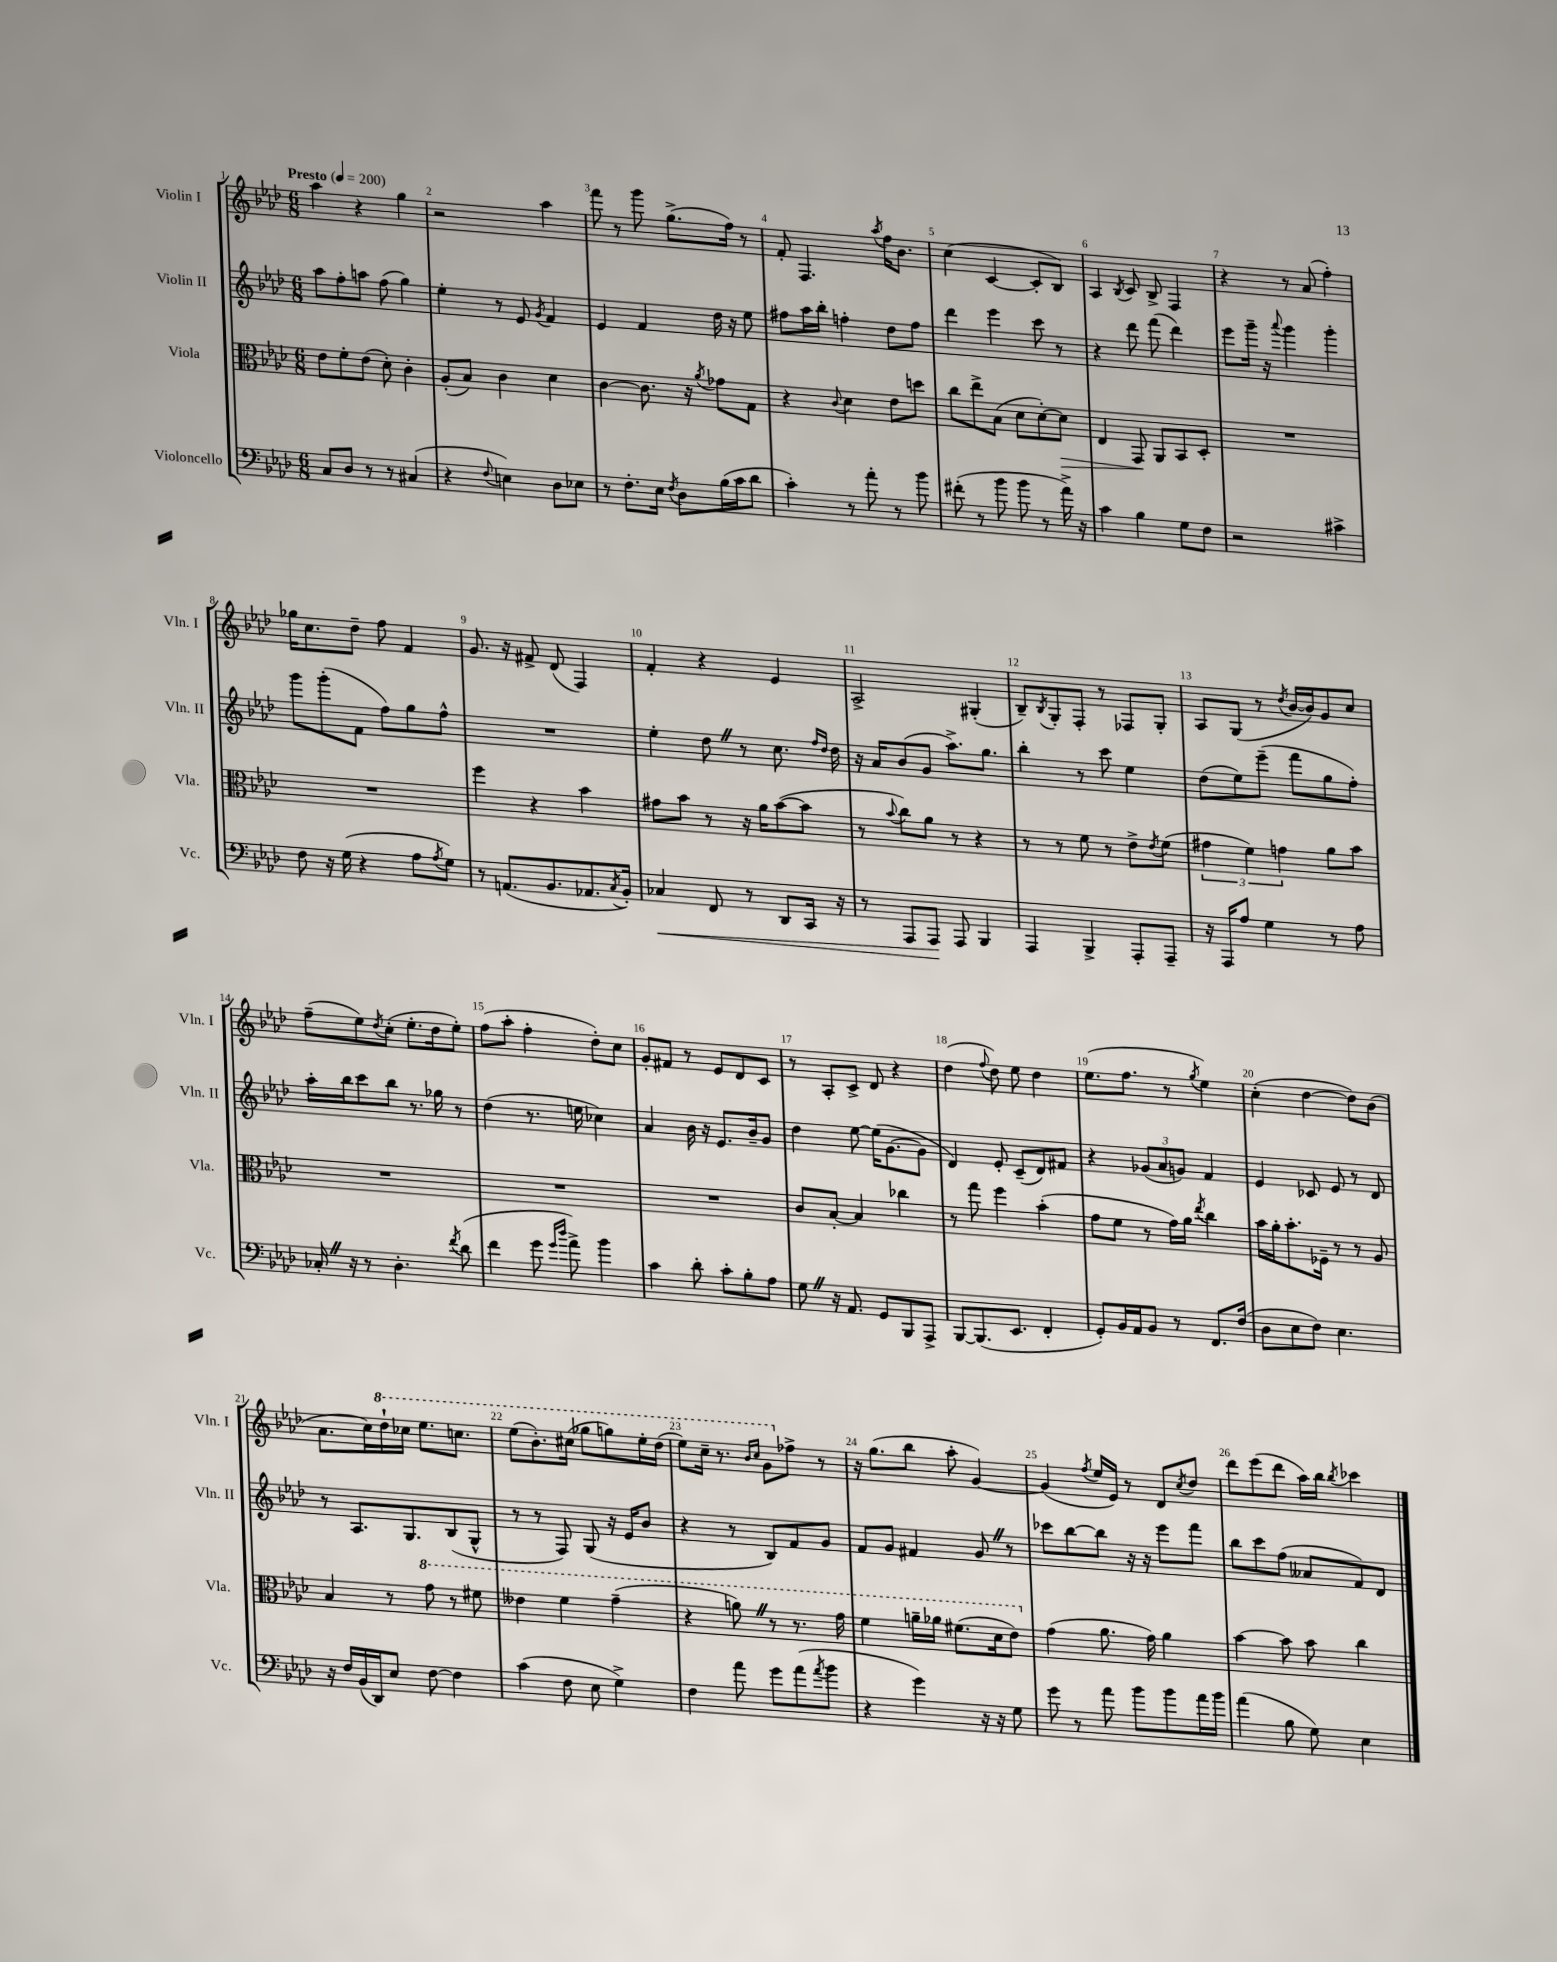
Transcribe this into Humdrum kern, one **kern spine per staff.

**kern	**kern	**kern	**kern
*staff4	*staff3	*staff2	*staff1
*clefF4	*clefC3	*clefG2	*clefG2
*k[b-e-a-d-]	*k[b-e-a-d-]	*k[b-e-a-d-]	*k[b-e-a-d-]
*M6/8	*M6/8	*M6/8	*M6/8
*MM200	*MM200	*MM200	*MM200
8C	8e-	8aa-	4aa-
8D-	8f'	8ff'	.
8r	(8e-	8aa	4r
8r	8d-')	(8ff	.
(4C#	4c'	4gg)	4gg
=	=	=	=
4r	(8A-'	4ee-'	2r
.	8B-)	.	.
8qqF	.	.	.
4E)	4c	8r	.
.	.	8e-	.
.	.	8qg	.
8D-	4d-	4f	4aa-
8E-	.	.	.
=	=	=	=
8r	[4c	4e-	8fff
8.F'	.	.	8r
.	8.c]	4f	8ggg
16E-	.	.	.
8qF	.	.	.
8D-	.	.	(8.gg^
.	16r	.	.
.	8qa-	.	.
(16B-	8g-	16dd-	.
16c	.	16r	16ff)
8d-	8G	8ee-	8r
=	=	=	=
4c')	4r	8ff#	8f'
.	.	16aa-	4.F
.	.	16bb-'	.
.	8qqc	.	.
8r	4d-	4ff'	.
8a-'	.	.	.
.	.	.	8qaa-
8r	8e-	8dd-	16ff
.	.	.	8.b-
8b-	8dd	8ff	.
=	=	=	=
(8f#'	8cc	4ddd-	(4cc
8r	8ee-^	.	.
8b-	(8B-	4eee-	[4c
8b-	8d-	.	.
8r	[8d-')	8ccc	8c']
16a-^)	8d-]	8r	8B-)
16r	.	.	.
=	=	=	=
4c	4E-	4r	4A-
.	.	.	8qB-
4B-	8GG	8ddd-	8c
.	8AA-	(8fff	8B-^
8G	8BB-	4ddd-)	4F
8F	8D-'	.	.
=	=	=	=
2r	2.r	8eee-	4r
.	.	16ggg~	.
.	.	16r	.
.	.	8qqaaa-	.
.	.	4ggg	8r
.	.	.	(8a-
4c#^	.	4ggg'	4ff')
=	=	=	=
8F	2.r	8ggg	16gg-
.	.	.	8.cc
16r	.	(8ggg'	.
(16G	.	.	.
4r	.	8f	8dd-~
.	.	8ff)	8ff
8A-	.	8gg	4f
8qA-	.	.	.
8G)	.	8ff^^	.
=	=	=	=
8r	4ff	2.r	8.g
(8.AA	.	.	.
.	.	.	16r
.	4r	.	8f#^
8.BB-	.	.	.
.	.	.	(8d-
8.AA-	4b-	.	4F)
8qC	.	.	.
16BB-')	.	.	.
=	=	=	=
4C-	8g#	4ee-'	4f'
.	8b-	.	.
8FF	8r	8dd-	4r
8r	16r	8r	.
.	16a-	.	.
8DD-	([8b-	8.cc	4e-
16CC	8b-]	.	.
.	.	16qqff	.
.	.	16qqdd-	.
16r	.	16dd-	.
=	=	=	=
8r	8r	16r	2A-^
.	.	16a-	.
.	8qqb-	.	.
8AAA-	8cc)	(8b-	.
8AAA-	8a-	8g	.
8AAA-	8r	8.aa-^)	.
4BBB-	4r	.	(4G#'
.	.	8.gg	.
=	=	=	=
4AAA-	8r	4bb-'	8B-~)
.	.	.	8qB-
.	8r	.	8G'
4BBB-^	8f	8r	8F'
.	8r	8ccc	8r
8AAA-'	8e-^	4ee-	8F-
.	8qe-	.	.
8AAA-~	(8f	.	8G'
=	=	=	=
16r	6g#	(8dd-	8A-
16AAA-	.	.	.
8A-	.	8ee-)	(8G
.	6f)	.	.
4G	.	(8eee-~	8r
.	6g	.	.
.	.	.	8qdd-
.	.	8fff	[16b-
.	.	.	16b-])
8r	8a-	8gg	8g
8A-	8b-	8ff')	8cc
=	=	=	=
16C-'	2.r	16aa-'	(8ff~
16r	.	16bb-	.
8r	.	8ccc	8ee-)
.	.	.	8qdd-
4.D-'	.	8bb-	(8cc'
.	.	8.r	8.ee-'
.	.	16gg-	16dd-
8qf	.	.	.
(8d-	.	8r	8ee-')
=	=	=	=
4f	2.r	(4dd-	(8ff
.	.	.	8aa-'
8g	.	8.r	4ff'
16qqg	.	.	.
16qqdd-	.	.	.
8a-^)	.	.	.
.	.	16ee	.
4b-	.	4cc-)	8dd-')
.	.	.	8cc
=	=	=	=
4c	2.r	4a-	8g'
.	.	.	8f#
8d-'	.	16b-	8r
.	.	16r	.
8c'	.	8.e-	8e-
8B-'	.	.	8d-
.	.	16b-~	.
8A-	.	8g	8c
=	=	=	=
8G	8c	4dd-	8r
16r	[8B-'	.	8A-'
8.AA-	.	.	.
.	4B-]	[8ee-	8c^
8GG	.	(16ee-]	8d-
.	.	[8.g	.
8BBB-	4cc-	.	4r
8AAA-^	.	8g]	.
=	=	=	=
[8BBB-	8r	4d-)	(4dd-
(8.BBB-]	8gg	.	.
.	.	.	8qqff
.	4ff	8e-'	8dd-)
8.EE-	.	.	.
.	.	(8c~	8ee-
4FF'	(4b-'	8d-)	4dd-
.	.	8f#	.
=	=	=	=
8GG')	8g	4r	(8.ee-
16BB-	8f	.	.
16AA-	.	.	8.ff
8BB-	8r	(12g-	.
.	.	12a-	.
8r	16g)	.	8r
.	.	12g)	.
.	16a-	.	.
.	8qee-	.	8qgg
8.FF	4cc	4f	4ee-)
(16F	.	.	.
=	=	=	=
8D-	16b-	4e-	(4cc'
.	16a-'	.	.
8E-	8.b-'	.	.
8F)	.	8c-	[4dd-
.	16F-~	.	.
4.E-	8r	8e-	.
.	8r	8r	8dd-])
.	8A-	8d-	(8b-
=	=	=	=
16r	4B-	8r	8.a-
16F	.	.	.
(16BB-	.	8.A-	.
16DD-)	.	.	16cc)
8E-	8r	.	16ddd-`
.	.	8.G	16ccc-
[8F	8gg	.	8.eee-
4F]	8r	(8B-	.
.	.	.	8.ccc
.	8ff#	8G^^	.
=	=	=	=
(4c	4ee--	8r	(8eee-
.	.	8r	8.bb-')
8F	4ff	8F)	.
.	.	.	(16ccc#
8E-	.	(8G	8ggg-
4G^)	(4gg~	16r	8ggg)
.	.	16e-	.
.	.	8b-	16eee-'
.	.	.	(16ddd-
=	=	=	=
4F	4r	4r	8eee-)
.	.	.	16ccc~
.	.	.	8.r
8a-	8aa)	8r	.
.	.	.	16qqbb-
.	.	.	16qqccc
8g	8r	8B-)	8gg
(8a-	8.r	8f	8ff-^
8qa-	.	.	.
8b-	.	8g	8r
.	16gg	.	.
=	=	=	=
4r	4ff	8f	16r
.	.	.	(8.gg
.	.	8g	.
4g)	16aa~	4f#	8bb-
.	16aa-	.	.
.	(8.ff#	.	8aa-'
16r	.	8g	[4g)
16r	16dd-	.	.
8G	8ee-)	8r	.
=	=	=	=
8g	(4g	8ccc-	(4g]
8r	.	[8bb-	.
.	.	.	8qff
8a-	8.a-	8bb-]	16ee-
.	.	.	16e-)
8b-	.	16r	8r
.	16g)	16r	.
8b-	4a-	8eee-	8d-
.	.	.	8qcc
16a-	.	8fff	8dd-
16b-	.	.	.
=	=	=	=
(4a-	[4b-	8bb-	8ddd-
.	.	8ccc	(8eee-
8B-	8b-]	(8ff	8ddd-
8G)	8b-	8a--	16aa-)
.	.	.	16bb-
.	.	.	8qbb-
4E-	4cc	8f)	4ccc-
.	.	8d-	.
==	==	==	==
*-	*-	*-	*-
